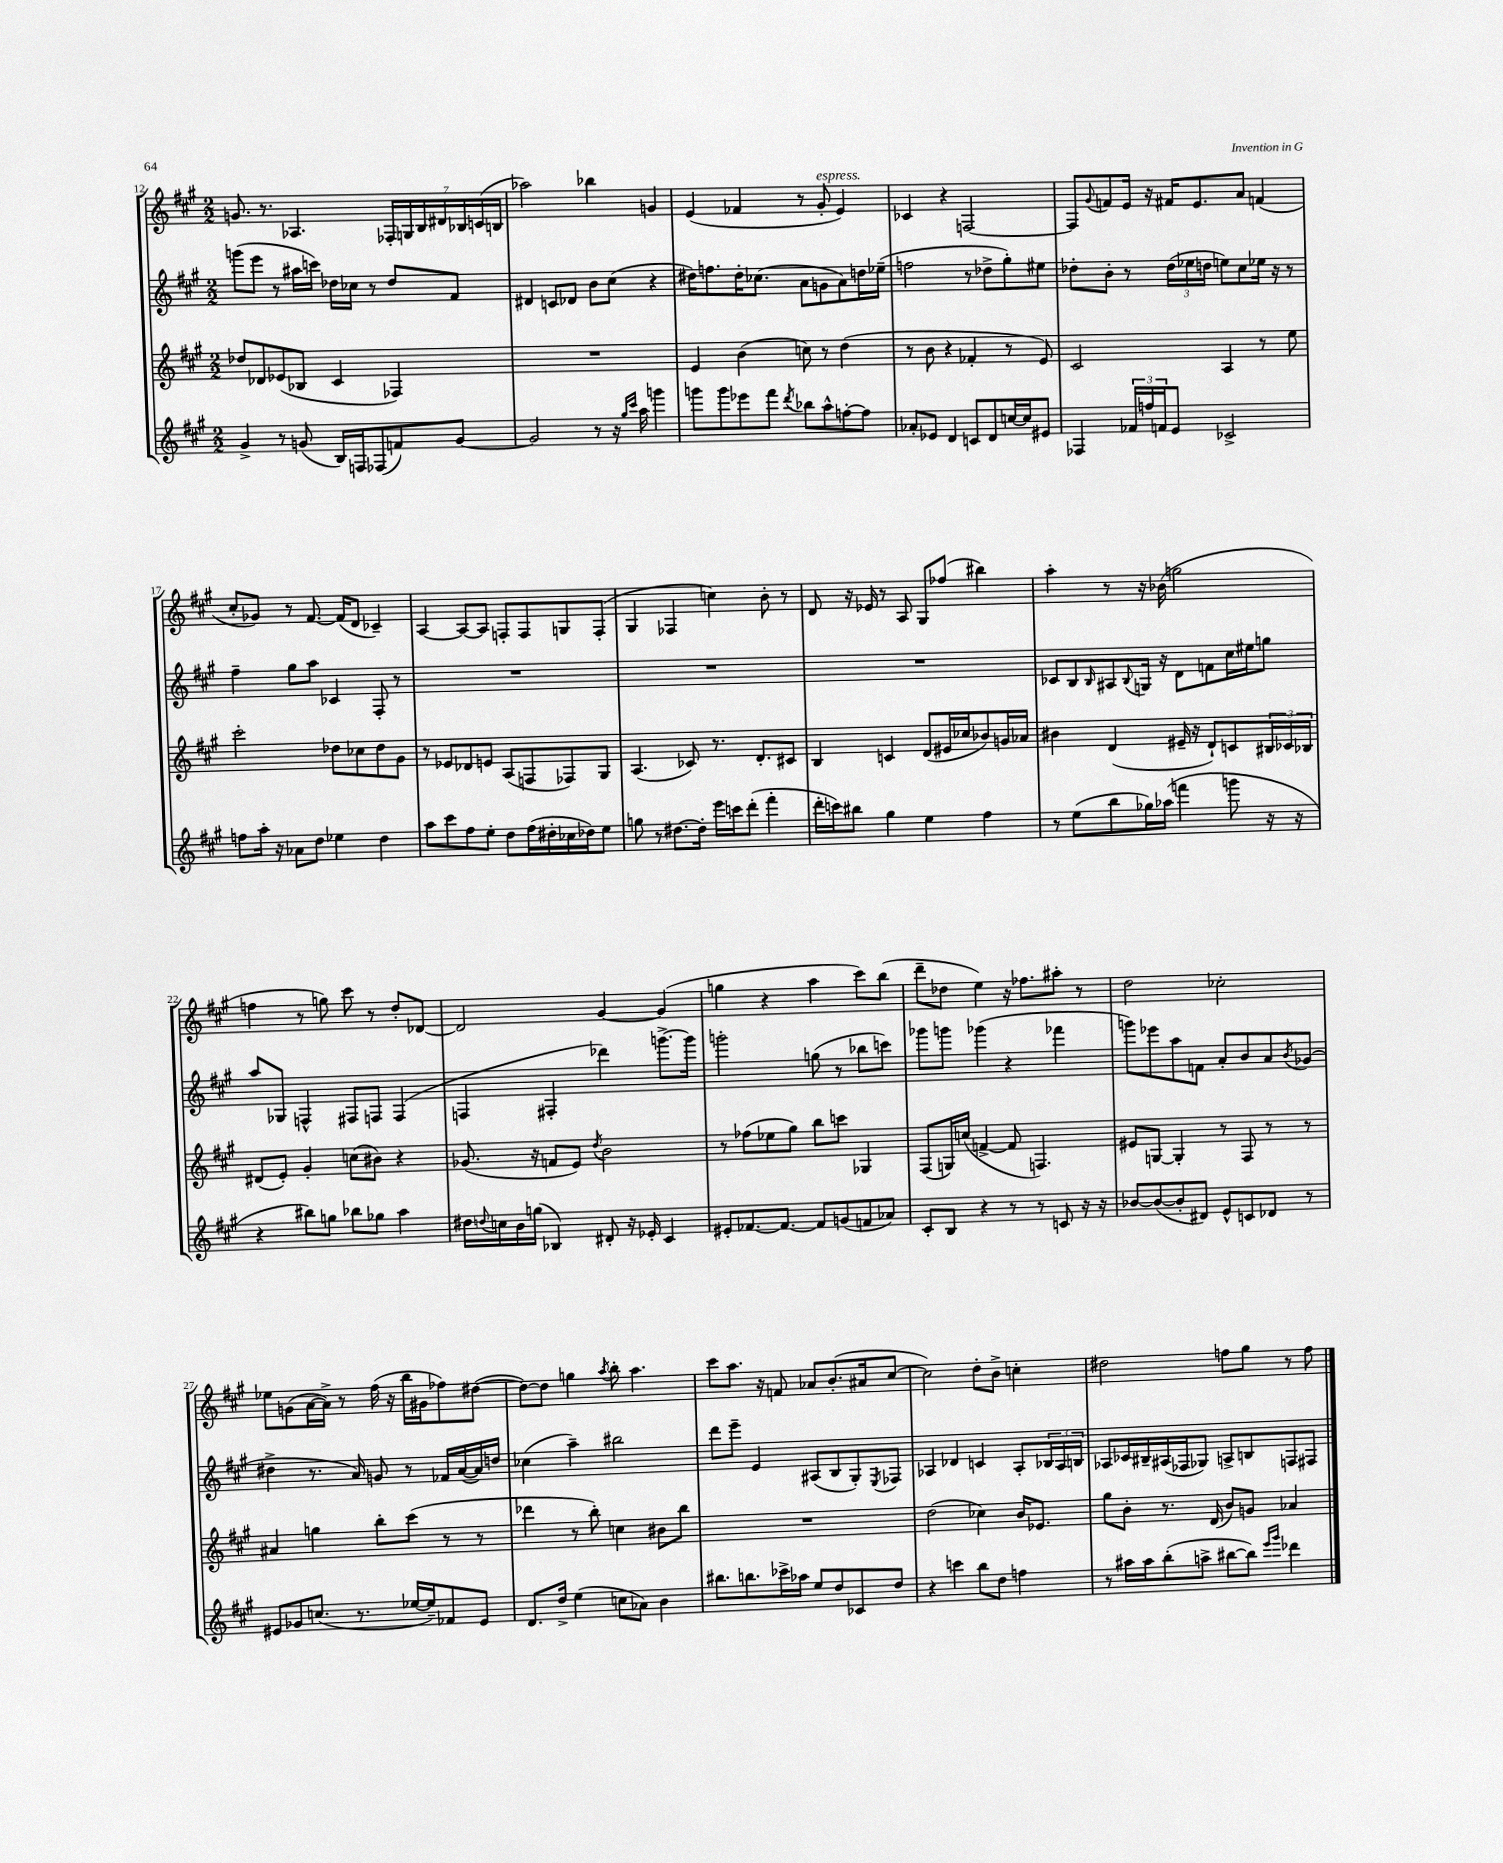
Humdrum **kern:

**kern	**kern	**kern	**kern
*staff4	*staff3	*staff2	*staff1
*clefG2	*clefG2	*clefG2	*clefG2
*k[f#c#g#]	*k[f#c#g#]	*k[f#c#g#]	*k[f#c#g#]
*M2/2	*M2/2	*M2/2	*M2/2
4g#^/	8dd-/L	(8ggg\L	8.g/
.	8d-/	8eee\J	.
.	.	.	8.r
8r	(8e-/	8r	.
(8g/	8B-/J	16aa#\LL	4.A-/
.	.	16ccc\JJ)	.
16B/LL)	4c#/	16dd-\LL	.
16F/J	.	16cc-\JJ	.
(8F-/	.	8r	.
8f/)	4F-/)	8dd-/L	28F-'/LL
.	.	.	28G/
.	.	.	28B/
.	.	.	28d#/
[8g/J	.	8f#/J	.
.	.	.	28B-/
.	.	.	(28c/
.	.	.	28B/JJ
=	=	=	=
2g/]	1r	4d#/	2aa-\)
.	.	8c/L	.
.	.	8d-/J	.
8r	.	8b\L	4bb-\
16r	.	(8cc#\J	.
16qqgg#/LL	.	.	.
16qqccc#/JJ	.	.	.
16aa\	.	.	.
4ggg\	.	4r	4g/
=	=	=	=
8ggg\L	4e/	16dd#\LK)	(4e/
.	.	8.ff\	.
8ggg\	.	.	.
8eee-\	(4b\	16dd#'\K	4f-/
.	.	(8.cc-\J	.
8fff#\J	.	.	.
8qddd/	.	.	.
8bb-\L	8cc\)	8a\L	8r
8aa^^\	8r	8g\	8g#'/
[8ff'\	(4dd\	8a\)	4e/)
8ff\]J	.	16dd\L	.
.	.	(16ee-~\JJ	.
=	=	=	=
8a-'/L	8r	2ff\	4c-/
8e-/J	8b\	.	.
4d/	4r	.	4r
8c/L	4f-'/	8r	[2F/
8d/	.	8dd-^\L	.
[16cc/L	8r	8gg#'\)	.
16cc/]J	.	.	.
8e#/J	8e/)	8ee#\J	.
=	=	=	=
4F-/	2c#/	8dd-'\L	8F/]L
.	.	.	8qqg#/
.	.	8b'\J	8f/
24f-/LL	.	8r	16e/Jk
24ff/	.	.	.
.	.	.	16r
24f/J	.	.	.
8e/J	.	(24dd-\LL	16f#/LK
.	.	24ee-\	.
.	.	.	8.e/
.	.	24dd\JJ	.
2c-^/	4A/	8ee\L)	.
.	.	8cc#\	8a/J
.	8r	16ee-\Jk	(4f/
.	.	16r	.
.	8ee\	8r	.
=	=	=	=
8ff\L	2ccc#'\	4ff#~\	8cc#'/L
16aa'\Jk	.	.	8g-/J)
16r	.	.	.
8a-\L	.	8gg#\L	8r
8dd\J	.	8aa\J	[8.f#/
4ee-\	8dd-\L	4c-/	.
.	.	.	(16f#/]LK
.	8cc-\	.	8d/J
4dd\	8dd-\	8F#'/	4c-~/)
.	8g#\J	8r	.
=	=	=	=
8aa\L	8r	1r	[4A/
8ccc#\	8e-/L	.	.
8ff#\	8d-/	.	8A/_L
8ee'\J	8e/J	.	8A/]J
8dd\L	(8A/L	.	8F'/L
(16ff#\L	8F/	.	8F/
16dd#'\	.	.	.
16cc-\	8F-/)	.	8G/
16dd-\J)	.	.	.
8ee\J	8G#/J	.	(8F'/J
=	=	=	=
8gg\	(4.A/	1r	4G#/
8r	.	.	.
[8.dd#\L	.	.	4F-/
.	8c-/)	.	.
16dd#'\]Jk	.	.	.
16eee\LL	8.r	.	4cc\)
16ccc\J	.	.	.
(8ddd'\J	.	.	.
.	8.d'/L	.	.
4fff#'\	.	.	8b'\
.	8c#/J	.	8r
=	=	=	=
16ddd'\LL	4B/	1r	8d/
16ccc\J)	.	.	.
8bb#\J	.	.	16r
.	.	.	16e-/
4gg#\	4c/	.	8r
.	.	.	8A/
4ee\	(8d/L	.	8G#/L
.	16e#/L	.	(8ff-/J
.	16cc-/J	.	.
4ff#\	8b-/)	.	4bb#\)
.	16g/L	.	.
.	16a-/JJ	.	.
=	=	=	=
8r	4b#\	8c-/L	4aa'\
(8ee\L	.	8B/	.
.	.	16qqB/	.
8bb\	(4d/	8A#/	8r
.	.	8qqB/	.
16gg-\L)	.	16G/Jk	16r
(16aa-\JJ	.	16r	(16b-\
4fff\	16e#~/	8d\L	2gg\
.	16r	.	.
.	8d`/L)	8f\	.
8ggg\	8c/	16cc#\L	.
.	.	16ee#\J	.
16r	24B#/L	8gg\J	.
.	24c-/	.	.
16r	.	.	.
.	24B-/JJ	.	.
=	=	=	=
4r	(8d#/L	8aa/L	4ff\
.	8e'/J)	8G-/J	.
8bb#\L)	4g#'/	4F^^/	8r
8gg\J	.	.	8gg\)
8bb-\L	(8cc\L	8F#/L	8ccc#\
8gg-\J	8b#\J)	8F/J	8r
4aa\	4r	(4F/	8dd'/L
.	.	.	[8d-/J
=	=	=	=
16dd#\LL	(8.g-/	4F/	2d-/]
8qqdd/	.	.	.
16cc\	.	.	.
16b\	.	.	.
(16gg\JJ	16r	.	.
4B-/)	8f/L	4F#'/	.
.	8e/J)	.	.
.	8qdd/	.	.
8d#'/	2b\	4ddd-\)	[4g#/
16r	.	.	.
16e-'/	.	.	.
4c#/	.	[8.ggg^\L	(4g#/]
.	.	16ggg\]Jk	.
=	=	=	=
8e#'/L	8r	2ggg'\	4gg\
[8.f-/	(8ff-\L	.	.
.	8ee-\	.	4r
8.f-/_J	.	.	.
.	8gg#\J)	.	.
8f-/]L	8bb\L	(8gg\	4aa\
(8g/	8ccc\J	8r	.
8f/	4G-/	8bb-\L	8ccc#\L)
8a-/J)	.	8ccc\J)	(8bb\J
=	=	=	=
8c#'/L	(8F#/L	8ggg-\L	8ddd~\L
8B/J	16G/L)	8ggg\J	8dd-\J
.	(16cc/JJ	.	.
4r	[4f^/	(4ggg-\	4ee\)
8r	8f/]	4r	16r
.	.	.	8.ff-\L
8r	4.F/)	.	.
8c/	.	4fff-\	8aa#'\J
16r	.	.	8r
16r	.	.	.
=	=	=	=
[8b-/L	8e#/L	8ggg\L)	2dd\
(8b-/_	[8G/J	8eee-\	.
8b-'/]	4G'/]	8aa\	.
8d#/J)	.	8f\J	.
8e^^/L	8r	8a'/L	2cc-'\
8c/	8F#/	8b/	.
8d-/J	8r	8a/	.
.	.	8qb/	.
8r	8r	(8g-/J	.
=	=	=	=
8e#/L	4a#/	4dd#^\	8ee-\L
8g-/	.	.	(8g\
(8.cc/J	4gg\	8.r	[16a\L
.	.	.	16a^\]JJ)
.	.	.	8r
8.r	.	16a/)	.
.	8bb'\L	8g/	(16ff#\
.	.	.	16r
[16ee-/LL	(8ccc#\J	8r	16bb\LL
16ee-~/]J)	.	.	16g#\J
8f-/	8r	16f-/LL	8ff-\)
.	.	([16a/	.
8e#/J	8r	16a/])	([8dd#\J
.	.	16dd/JJ	.
=	=	=	=
8.d/L	4ddd-\	(4cc-\	8dd#\_L)
.	.	.	8dd#\]J
16dd^/Jk	.	.	.
(4ee\	8r	4aa~\)	4gg\
.	8bb'\)	.	.
.	.	.	8qaa/
8cc\L	4cc\	2bb#\	8bb'\
8a-\J)	.	.	4.aa\
4b\	8b#\L	.	.
.	8bb\J	.	.
=	=	=	=
8.bb#\L	1r	8ddd\L	8ccc#\L
.	.	8eee~\J	8.aa\J
8.bb\	.	.	.
.	.	4e/	.
.	.	.	16r
16ccc-^\L	.	.	8f/
16aa-\JJ	.	.	.
8ee/L	.	(8A#/L	8a-/L
8dd/	.	8B/	(8.b'/
8c-/	.	8G#'/)	.
.	.	.	16a#/k
.	.	8qE/	.
8dd/J	.	8F-/J	[8cc#/J
=	=	=	=
4r	(2dd\	4A-/	2cc#\])
4ccc\	.	4d-/	.
8bb\L	4cc-\)	4c/	8dd'\L
8dd\J	.	.	8b^\J
4ff\	16b/LK	8A-'/L	4cc'\
.	8.e-/J	.	.
.	.	24B-/L	.
.	.	24A-/	.
.	.	24B/JJ	.
=	=	=	=
8r	8gg#\L	8A-/L	2dd#\
16aa#\LL	8b'\J	16c-/L	.
16aa#\J	.	16B#~/	.
(8bb'\	8.r	(16A#/	.
.	.	16F-/J	.
8aa^\J	.	8G-/J)	.
.	(16d/	.	.
[8bb#\L	8b/L)	8A^/L	8ff\L
8bb#\]J)	8g/J	8B/	8gg#\J
16qqeee/LL	.	.	.
16qqggg#/JJ	.	.	.
4ddd-\	4a-/	8F/	8r
.	.	8F#/J	8ff\
==	==	==	==
*-	*-	*-	*-
